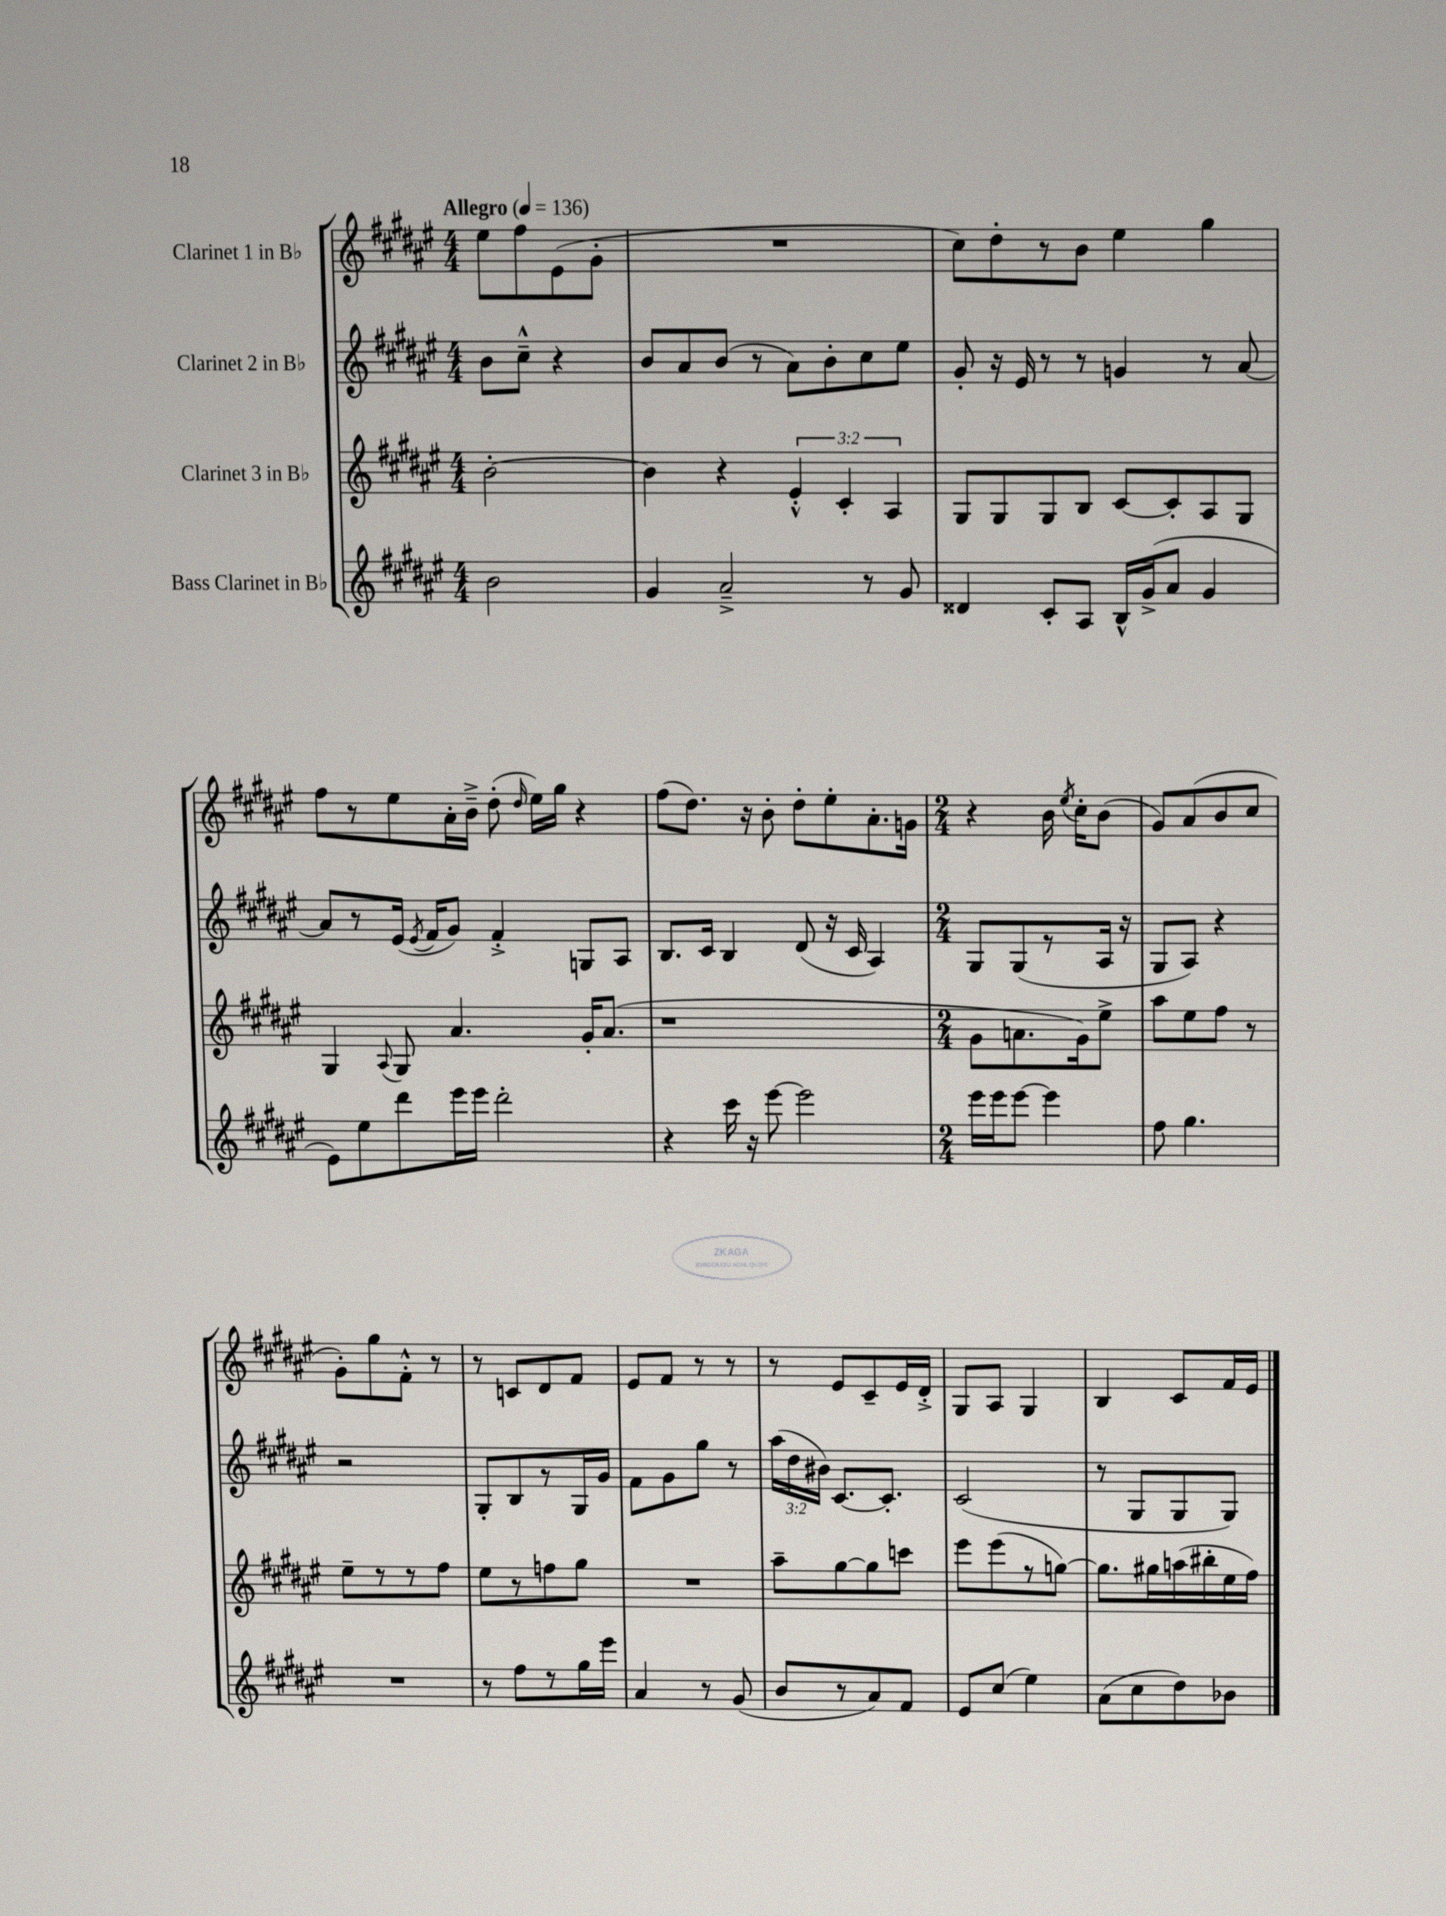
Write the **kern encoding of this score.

**kern	**kern	**kern	**kern
*staff4	*staff3	*staff2	*staff1
*clefG2	*clefG2	*clefG2	*clefG2
*k[f#c#g#d#a#e#]	*k[f#c#g#d#a#e#]	*k[f#c#g#d#a#e#]	*k[f#c#g#d#a#e#]
*M4/4	*M4/4	*M4/4	*M4/4
*MM136	*MM136	*MM136	*MM136
2b	[2b'	8b	8ee#
.	.	8cc#~^^	8ff#
.	.	4r	(8e#
.	.	.	8g#'
=	=	=	=
4g#	4b]	8b	1r
.	.	8a#	.
2a#~^	4r	(8b	.
.	.	8r	.
.	6e#'^^	8a#)	.
.	.	8b'	.
.	6c#'	.	.
8r	.	8cc#	.
.	6A#	.	.
8g#	.	8ee#	.
=	=	=	=
4d##	8G#	8g#'	8cc#)
.	8G#	16r	8dd#'
.	.	16e#	.
8c#'	8G#	8r	8r
8A#	8B	8r	8b
16B^^	[8c#	4g	4ee#
(16g#^	.	.	.
8a#	8c#']	.	.
4g#	8A#	8r	4gg#
.	8G#	[8a#	.
=	=	=	=
8e#)	4G#	8a#]	8ff#
8ee#	.	8r	8r
.	8qqA#	.	.
8ddd#	8G#	(16e#	8ee#
.	.	8qe#	.
.	.	16f#	.
16eee#	4.a#	8g#)	16a#'
16eee#	.	.	16b~^
2ddd#'	.	4f#'^	(8dd#'
.	.	.	16qqdd#
.	.	.	16ee#)
.	.	.	16gg#
.	16g#'	8G	4r
.	(8.a#	.	.
.	.	8A#	.
=	=	=	=
4r	1r	8.B	(8ff#
.	.	.	8.dd#)
.	.	16c#	.
16ccc#	.	4B	.
16r	.	.	16r
[8eee#	.	.	8b'
2eee#]	.	(8d#	8dd#'
.	.	16r	8ee#'
.	.	16c#	.
.	.	4A#)	8.a#'
.	.	.	16g
=	=	=	=
*M2/4	*M2/4	*M2/4	*M2/4
16eee#	8g#	8G#	4r
16eee#	.	.	.
[8eee#	8.a	(8G#	.
4eee#]	.	8r	16b
.	.	.	8qee#
.	16g#)	.	16cc#'
.	8ee#^	16A#	(8b
.	.	16r	.
=	=	=	=
8ff#	8aa#	8G#	8g#)
4.gg#	8ee#	8A#)	(8a#
.	8ff#	4r	8b
.	8r	.	8cc#
=	=	=	=
2r	8ee#~	2r	8g#')
.	8r	.	8gg#
.	8r	.	8f#'^^
.	8ff#	.	8r
=	=	=	=
8r	8ee#	8G#'	8r
8ff#	8r	8B	8c
8r	8ff	8r	8d#
16gg#	8gg#	16G#	8f#
16eee#	.	16g#	.
=	=	=	=
4a#	2r	8f#	8e#
.	.	8g#	8f#
8r	.	8gg#	8r
(8g#	.	8r	8r
=	=	=	=
8b	8aa#~	(24aa#	8r
.	.	24dd#	.
.	.	24b#)	.
8r	[8gg#	[8.c#	8e#
8a#)	8gg#]	.	8c#~
.	.	8.c#']	.
8f#	8ccc	.	16e#
.	.	.	16d#'^
=	=	=	=
8e#	8eee#	(2c#	8G#
(8cc#	(8eee#	.	8A#
4ee#)	8r	.	4G#
.	[8gg)	.	.
=	=	=	=
(8a#	8.gg]	8r	4B
8cc#	.	8G#	.
.	16gg#	.	.
8dd#)	(16aa	8G#	8c#
.	16bb#'	.	.
8b-	16ee#	8G#)	16f#
.	16ff#)	.	16e#
==	==	==	==
*-	*-	*-	*-
